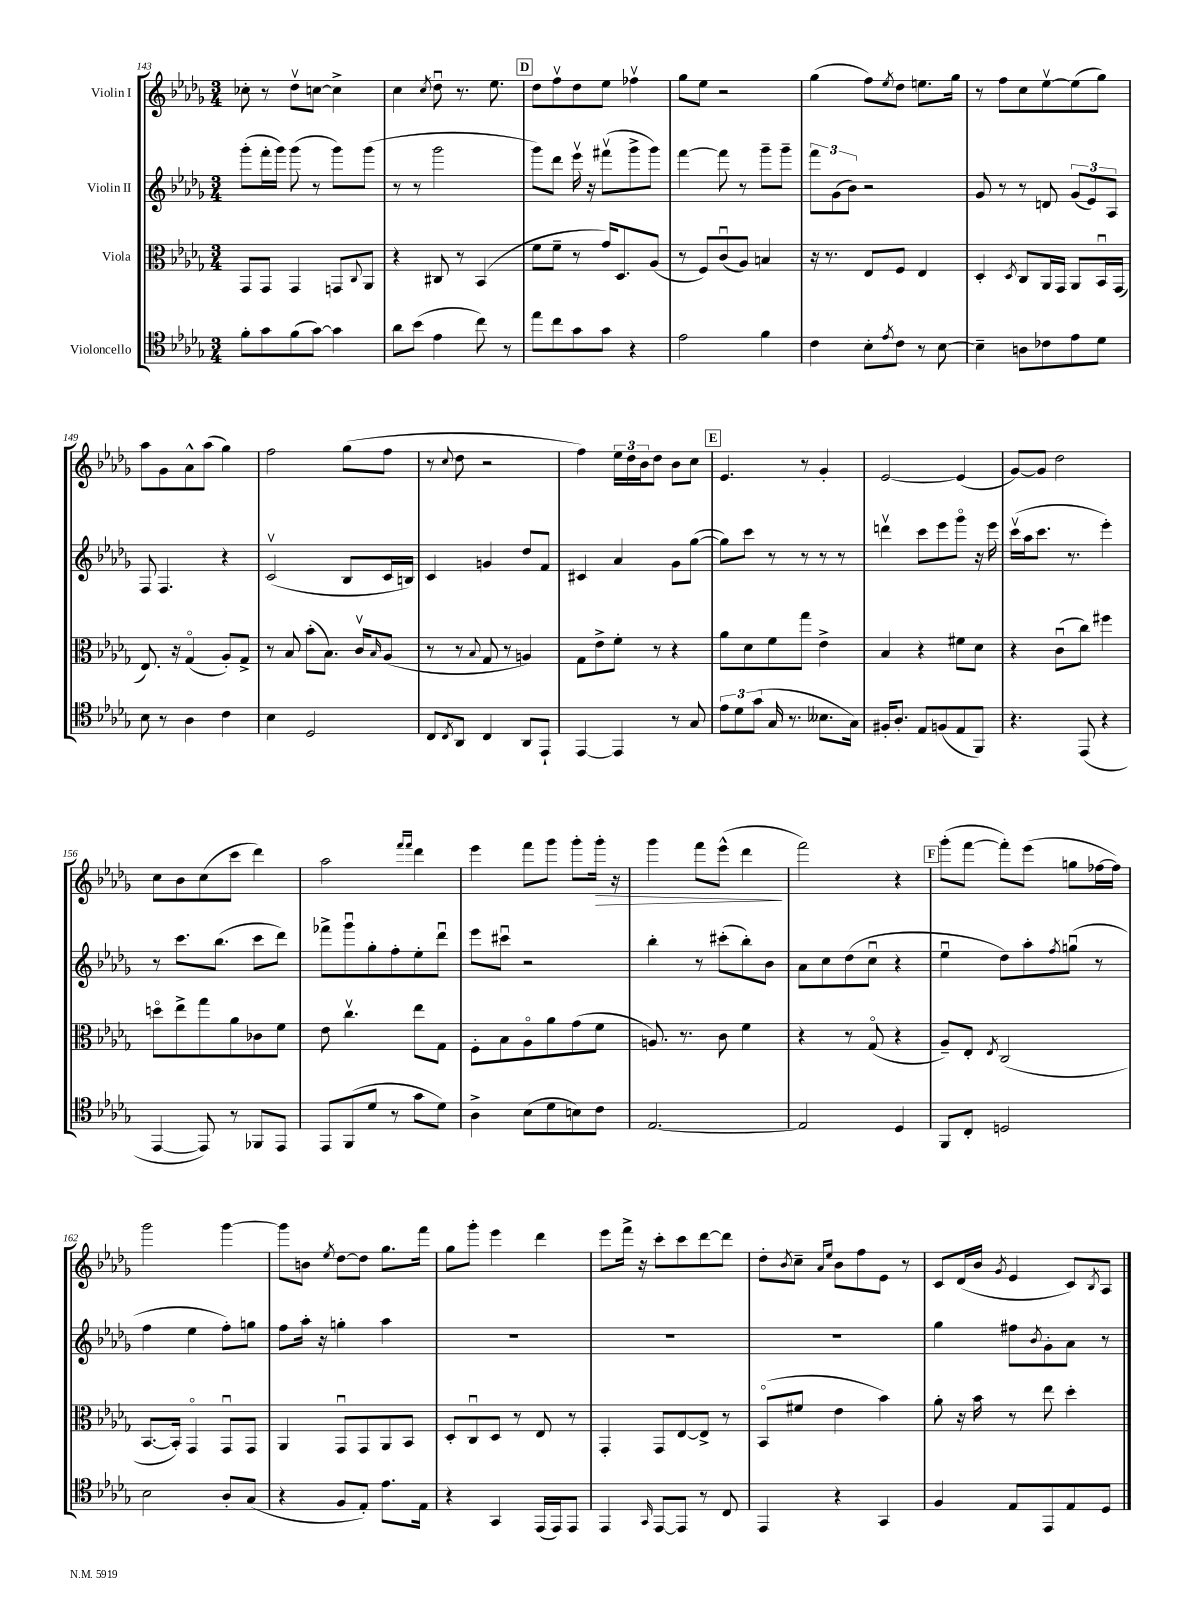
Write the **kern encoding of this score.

**kern	**kern	**kern	**kern
*staff4	*staff3	*staff2	*staff1
*clefC4	*clefC3	*clefG2	*clefG2
*k[b-e-a-d-g-]	*k[b-e-a-d-g-]	*k[b-e-a-d-g-]	*k[b-e-a-d-g-]
*M3/4	*M3/4	*M3/4	*M3/4
8f'\L	8GG-/L	(8ggg-'\L	8cc-'\
8g-\	8GG-/J	16fff'\L	8r
.	.	16ggg-\JJ)	.
(8f\	4GG-/	(8ggg-\	8dd-v\L
[8g-\J)	.	8r	[8cc\J
4g-\]	8GG/L	8ggg-\L)	4cc^\]
.	8qqC/	.	.
.	8AA-/J	(8ggg-\J	.
=	=	=	=
8a-\L	4r	8r	4cc\
(8b-\J	.	8r	.
.	.	.	8qcc/
4e-\	8C#/	2ggg-\	8dd-u\
.	8r	.	8.r
8cc\)	(4BB-/	.	.
.	.	.	8.ee-\
8r	.	.	.
=	=	=	=
8ee-\L	8f\L	8ggg-\L)	8dd-\L
8cc\	8f~\J	8ddd-\J	8ffv\
8g-\	8r	16eee-v\	8dd-\
.	.	16r	.
8g-\J	16g-/LK)	(8fff#v\L	8ee-\J
.	8.D-/	.	.
4r	.	8ggg-^\	4ff-v\
.	(8A-/J	8ggg-\J)	.
=	=	=	=
2e-\	8r	[4fff\	8gg-\L
.	8F/L)	.	8ee-\J
.	(8cu/	8fff\]	2r
.	8A-/J)	8r	.
4f\	4B/	8ggg-~\L	.
.	.	8ggg-~\J	.
=	=	=	=
4c\	16r	12fff\L	(4gg-\
.	8.r	.	.
.	.	(12g-\	.
.	.	12b-\J)	.
8B-'\L	8E-/L	2r	8ff\L)
8qe-/	.	.	8qee-/
8c\J	8F/J	.	8dd-\J
8r	4E-/	.	8.ee\L
[8B-\	.	.	.
.	.	.	16gg-\Jk
=	=	=	=
4B-~\]	4D-'/	8g-/	8r
.	.	8r	8ff\L
.	8qD-/	.	.
8A\L	8C/L	8r	8cc\
8c-\	16AA-/L	8d/	[8ee-v\
.	16GG-/JJ	.	.
8e-\	8AA-/L	(12g-/L	(8ee-\]
.	.	12e-/)	.
8d-\J	16BB-u/L	.	8gg-\J)
.	.	12A-/J	.
.	(16GG-/JJ	.	.
=	=	=	=
8B-\	8.E-/)	8F/	8aa-\L
8r	.	4.F/	8g-\
.	16r	.	.
4A-\	(4G-o/	.	8a-^^\
.	.	.	(8aa-\J
4c\	8A-'/L)	4r	4gg-\)
.	8G-^/J	.	.
=	=	=	=
4B-\	8r	(2cv/	2ff\
.	8B-/	.	.
2D-/	(8b-'\L	.	.
.	8.B-\J)	.	.
.	.	8B-/L	(8gg-\L
.	16cv/LK	.	.
.	16qqB-/	.	.
.	(8A-/J	16c/L	8ff\J
.	.	16B/JJ)	.
=	=	=	=
8C/L	8r	4c/	8r
8qC/	.	.	8qqcc/
8AA-/J	8r	.	8dd-\
.	8qqB-/	.	.
4C/	8G-/	4g/	2r
.	8r	.	.
8AA-/L	4A/)	8dd-/L	.
8EE-`/J	.	8f/J	.
=	=	=	=
[4EE-/	8G-\L	4c#/	4ff\)
.	8e-^\	.	.
4EE-/]	8f'\J	4a-/	24ee-\LL
.	.	.	24dd-\
.	.	.	24b-\J
.	8r	.	8dd-\J
8r	4r	8g-\L	8b-\L
8G-/	.	([8gg-\J	8cc\J
=	=	=	=
12e-\L	8a-\L	8gg-\]L)	4.e-/
12d-\	.	.	.
.	8d-\	8ccc\J	.
(12g-\J	.	.	.
16G-/	8f\	8r	.
8.r	.	.	.
.	8gg-\J	8r	8r
8.B--\L	4e-^\	8r	4g-'/
.	.	8r	.
16G-\Jk)	.	.	.
=	=	=	=
16F#'/LK	4B-/	4dddv\	[2e-/
8.A-'/J	.	.	.
8E-/L	4r	8ccc\L	.
(8F/	.	8eee-\	.
8E-/	8f#\L	8ggg-o\J	(4e-/]
8FF/J)	8d-\J	16r	.
.	.	16eee-\	.
=	=	=	=
4.r	4r	(16cccv\LL	[8g-/L)
.	.	16aa-\J	.
.	.	8.ccc\J	8g-/]J
.	(8cu\L	.	2dd-\
.	.	8.r	.
(8EE-/	8cc\J)	.	.
4r	4ff#\	4eee-'\)	.
=	=	=	=
[4EE-/	8ddo\L	8r	8cc\L
.	8ee-^\	8.ccc\L	8b-\
8EE-/])	8gg-\	.	(8cc\
.	.	(8.bb-\J	.
8r	8a-\	.	8ccc\J
8FF-/L	8c-\	8ccc\L	4ddd-\)
8EE-/J	8f\J	8ddd-\J)	.
=	=	=	=
8EE-/L	8e-\	8fff-^\L	2aa-\
(8FF/	4.ccv\	8ggg-u\	.
8d-/J	.	8gg-'\	.
8r	.	8ff'\	.
.	.	.	16qqfff/LL
.	.	.	16qqfff/JJ
8g-\L	8ee-\L	8ee-'\	4ddd-\
8d-\J)	8G-\J	8ddd-u\J	.
=	=	=	=
4A-^\	8F'\L	8eee-\L	4eee-\
.	8B-\	8ccc#u\J	.
(8B-\L	8A-o\	2r	8fff\L
8d-\	8a-\	.	8ggg-\J
8B\)	(8g-\	.	8ggg-'\L
8c\J	8f\J	.	16ggg-'\Jk
.	.	.	16r
=	=	=	=
[2.E-/	8.A/)	4bb-'\	4ggg-\
.	8.r	.	.
.	.	8r	8fff\L
.	8c\	(8ccc#'\L	(8eee-^^\J
.	4f\	8bb-'\)	4ddd-\
.	.	8b-\J	.
=	=	=	=
2E-/]	4r	8a-\L	2fff\)
.	.	8cc\	.
.	8r	(8dd-\	.
.	(8G-o/	8ccu\J	.
4D-/	4r	4r	4r
=	=	=	=
8FF/L	8A-~/L)	4ee-u\	(8ggg-'\L
8C'/J	8E-'/J	.	[8fff\J
.	8qE-/	.	.
2D/	(2C/	8dd-\L)	8fff'\]L)
.	.	8aa-'\	(8eee-\J
.	.	8qff/	.
.	.	(8ggu\J	8gg\L
.	.	8r	[16ff-\L
.	.	.	16ff-\]JJ)
=	=	=	=
2B-\	[8.BB-/L	4ff\	2ggg-\
.	16BB-'/]Jk)	.	.
.	4GG-o/	4ee-\	.
8A-'/L	8GG-u/L	8ff'\L)	[4ggg-\
(8G-/J	8GG-/J	8gg\J	.
=	=	=	=
4r	4AA-/	8ff\L	8ggg-\]L
.	.	16aa-'\Jk	8b\J
.	.	16r	.
.	.	.	8qee-/
8F/L	8GG-u/L	4gg'\	[8dd-\L
8E-'/J)	8GG-/	.	8dd-\]J
8.e-\L	8AA-/	4aa-\	8.gg-\L
.	8BB-/J	.	.
16E-\Jk	.	.	16fff\Jk
=	=	=	=
4r	8D-'/L	2.r	8gg-\L
.	8Cu/	.	8ggg-'\J
4GG-/	8D-/J	.	4eee-\
.	8r	.	.
(16EE-/LL	8E-/	.	4ddd-\
16EE-/J)	.	.	.
8EE-/J	8r	.	.
=	=	=	=
4EE-/	4GG-'/	2.r	8eee-\L
.	.	.	16fff^\Jk
.	.	.	16r
16qqGG-/	.	.	.
[8EE-/L	8GG-/L	.	8ccc'\L
8EE-/]J	[8E-/	.	8ccc\
8r	8E-^/]J	.	[8ddd-\
8C/	8r	.	8ddd-\]J
=	=	=	=
4EE-/	(8BB-o/L	2.r	8dd-'\L
.	.	.	8qb-/
.	8f#/J	.	8cc~\J
.	.	.	16qqa-/LL
.	.	.	16qqee-/JJ
4r	4e-\	.	8b-\L
.	.	.	8ff\
4GG-/	4b-\)	.	8e-\J
.	.	.	8r
=	=	=	=
4F/	8a-'\	4gg-\	8c/L
.	16r	.	(16d-/L
.	16b-\	.	16b-/JJ
.	.	.	8qg-/
8E-/L	8r	8ff#\L	4e-/
.	.	8qb-/	.
8EE-/	8ee-\	8g-'\	.
8E-/	4dd-'\	8a-\J	8c/L)
.	.	.	8qB-/
8D-/J	.	8r	8A-/J
==	==	==	==
*-	*-	*-	*-
